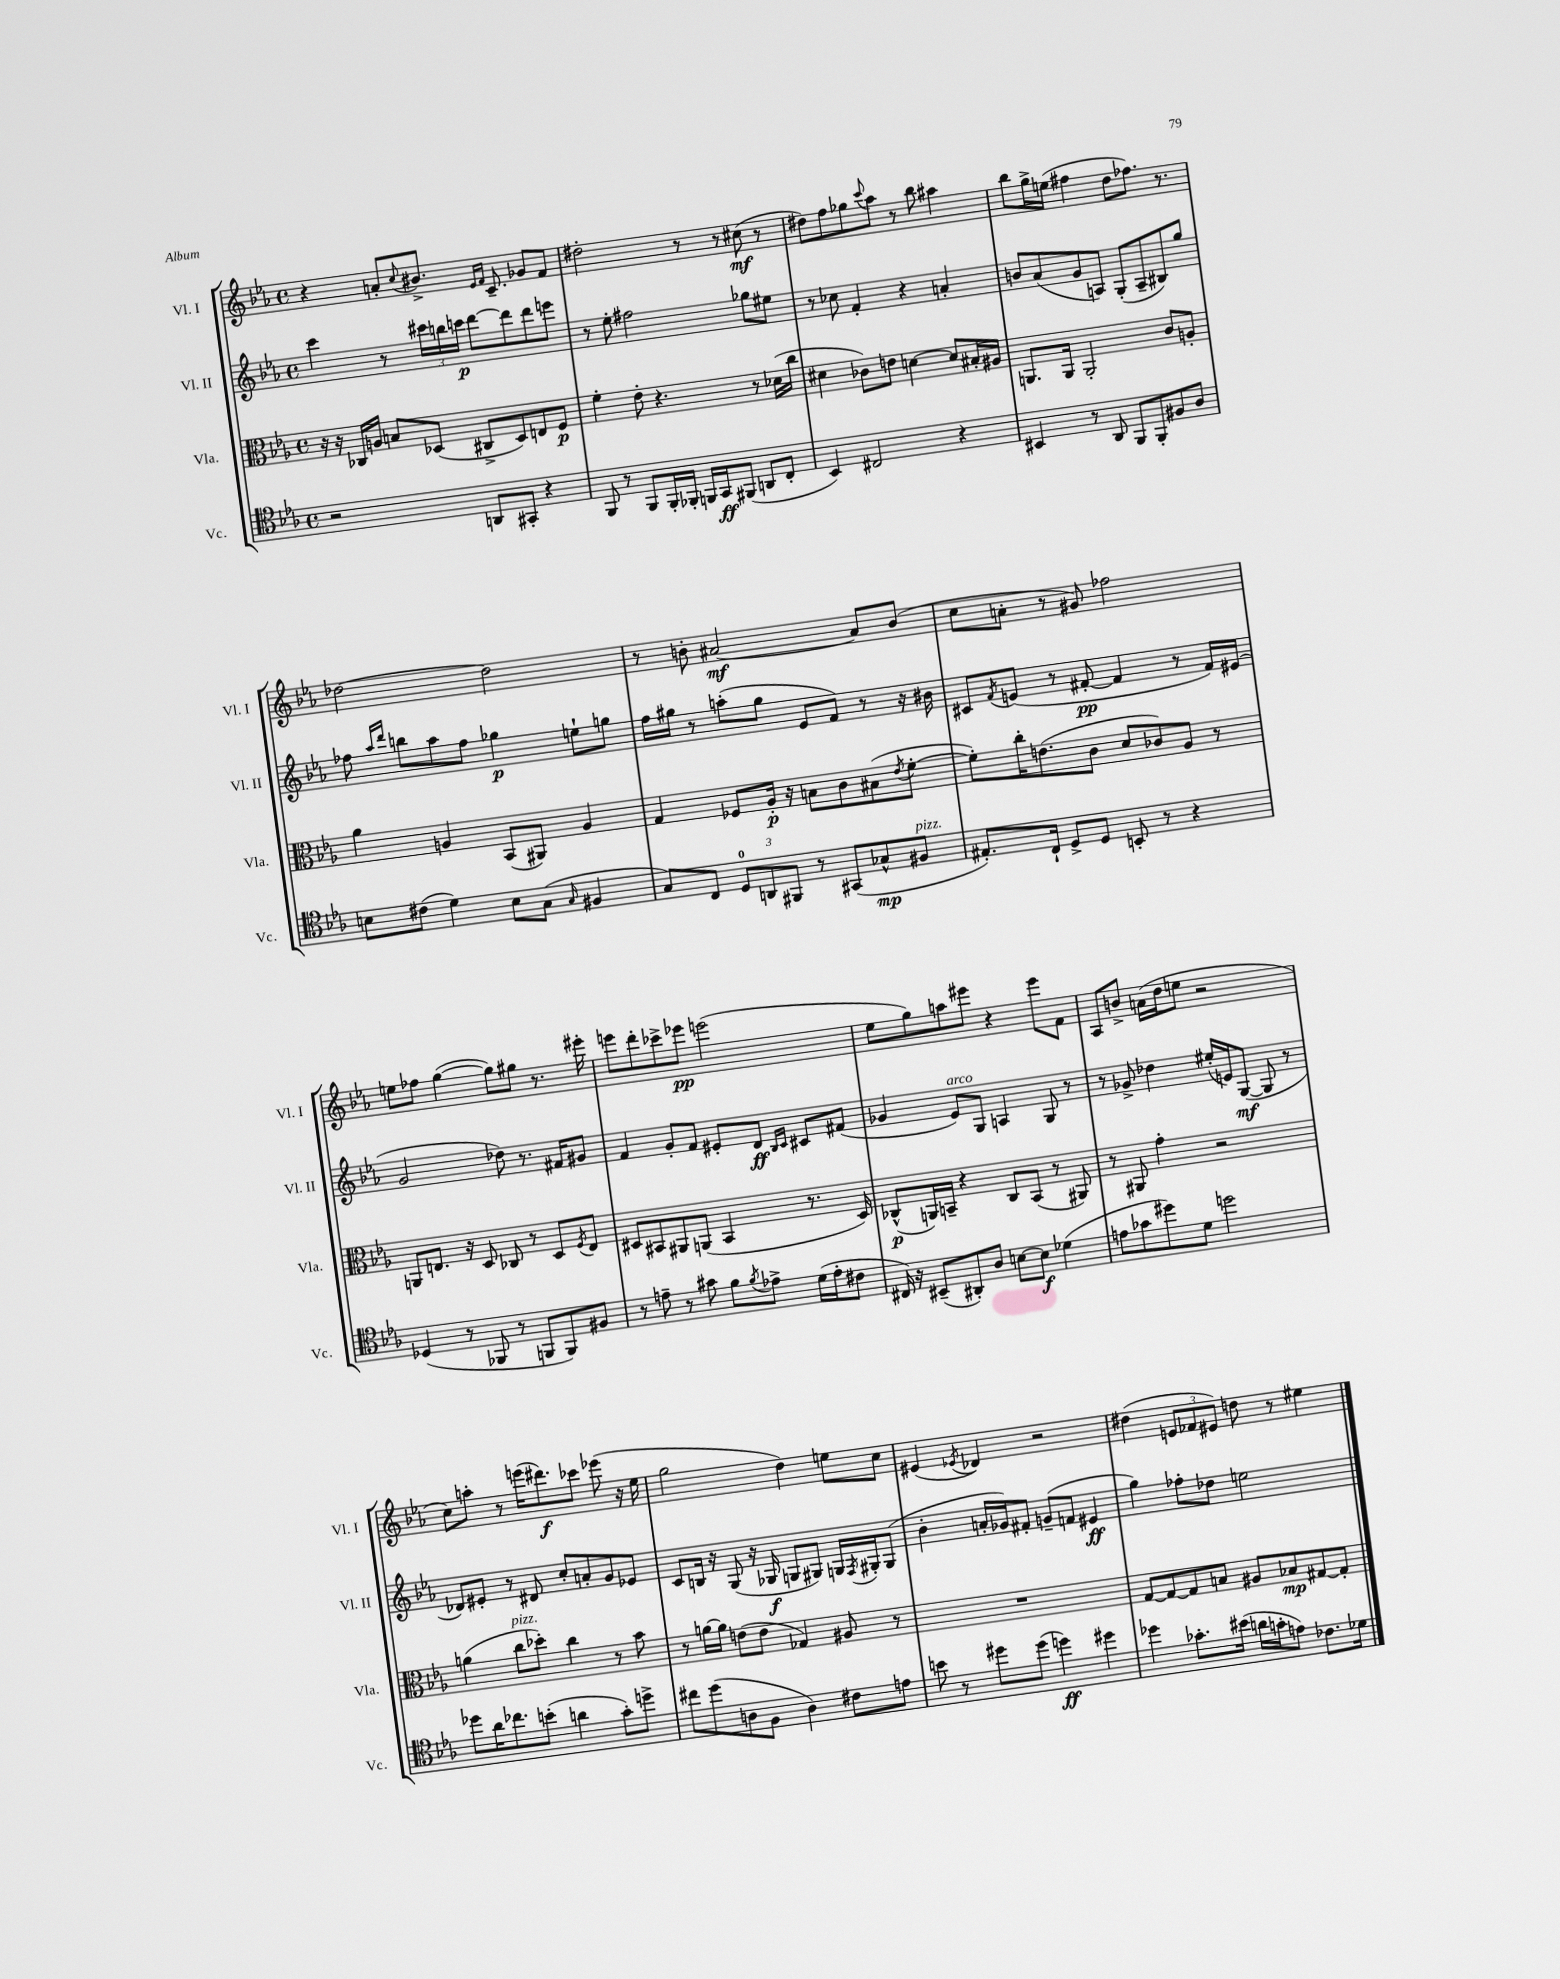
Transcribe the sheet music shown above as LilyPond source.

<<
\new StaffGroup <<
\new Staff = "s0" \with { instrumentName = "Vl. I" shortInstrumentName = "Vl. I" } {
    \clef treble \key ees \major \defaultTimeSignature \time 4/4
    r4 a'8-. \appoggiatura { c''8 } bis'8.-> \grace { ees'16 f'16 } c'8.-- ges'8 f'8 |
    dis''2-. r8 r8 cis''8\mf( r8 |
    dis''8) f''8 ges''8 \appoggiatura { c'''8 } aes''8 r8 bes''8 ais''4 |
    bes''8 g''16-> e''16( fis''4 d''8 fes''8.) r8. |
    des''2~ des''2 |
    r8 b'8-. ais'2~\mf ais'8 b'8( |
    c''8 a'8-. r8 gis'8) fes''2 |
    e''8 fes''8 g''4~( g''8) gis''8 r8. eis'''16-. |
    e'''8 d'''8-. ces'''8-> ees'''8\pp e'''2( |
    ees''8 g''8) a''8 eis'''8 r4 eis'''8 f'8 |
    aes8 b'8-> a'16( d''16 e''8 r2 |
    c''8) a''8-. r8 e'''16( dis'''8.\f) ces'''8 ees'''8( r16 ees''16 |
    g''2 d''4) e''8 c''8 |
    eis'4( \acciaccatura { ees'8 } des'4) r2 |
    dis''4( \tuplet 3/2 { e'8 fes'8 eis'8) } d''8 r8 eis''4 \bar "|." |
}
\new Staff = "s1" \with { instrumentName = "Vl. II" shortInstrumentName = "Vl. II" } {
    \clef treble \key ees \major \defaultTimeSignature \time 4/4
    c'''4 r8 \tuplet 3/2 { cis'''16 b''16 c'''16\p } d'''8~ d'''8 d'''8 e'''8 |
    r8 ees''8-. fis''2 ges''8 eis''8 |
    r8 ces''8 f'4-. r4 a'4-. |
    b'8 aes'8( g'8 a8) g8-.( a8-- bis8) g''8 |
    fes''8 \grace { aes''16 d'''16 } b''8 aes''8 fes''8 ges''4\p e''8-! g''8 |
    f''16 gis''16 r8 a''8-.( gis''8 ees'8 f'8) r8 r16 bis'16 |
    cis'8 \acciaccatura { f'8 } e'8( r8 fis'8~-.\pp fis'4 r8 fis'16) eis'16( |
    g'2 des''8) r8. fis'16 gis'8 |
    f'4 g'8-. f'8 eis'8-. d'8\ff \grace { bes16 c'16 } cis'8 fis'8( |
    ges'4 ees'8^\markup { \italic "arco" }) g8 a4 g8 r8 |
    r8 ges'8-> des''4 eis''16-.( e'16) g8~\mf( g8 r8 |
    des'8) eis'8-. r8 dis'8 c''8-. a'8-. g'8 ees'8 |
    c'8 b16 r16 g8( r16 ges16\f g8 gis8) g16 \acciaccatura { f8 } gis16-. gis8( |
    bes'4-. a'16-. ges'16) fis'8-. g'8--( f'8 eis'4\ff |
    g''4) fes''8-. des''8 e''2 \bar "|." |
}
\new Staff = "s2" \with { instrumentName = "Vla." shortInstrumentName = "Vla." } {
    \clef alto \key ees \major \defaultTimeSignature \time 4/4
    r16 r16 ces16 a16 b8 des8( cis8-> des8) e8 f8\p |
    f'4-. ees'8-. r4. r8 des'16( c''16 |
    dis'4 ces'8) e'8 d'4~ d'8 bis16-. ais16 |
    a,8. a,16 a,2-. c'8 a8-. |
    aes'4 a4 bes,8( ais,8) a4 |
    g4 fes8 aes16-.\p r16 b8 c'8 bis8( \acciaccatura { ees'8 } f'8~-. |
    f'8-.) c''16-. e'8.( c'8 d'8 ces'8) aes8 r8 |
    a,8 e8. r16 d8 ces8 r8 d8 \acciaccatura { f8 } e8 |
    dis8 bis,8 ais,8 a,8( bis,4 r8. dis16) |
    ces8-^\p( a,16) b,16-- r4 ces8 b,8( r8 ais,8) |
    r8 ais,8 g'4-. r2 |
    a'4( c''8^\markup { \italic "pizz." } des''8-.) c''4 r8 bes'8 |
    r8 a'16~ a'16 e'8( e'8 ges4) ais8 r8 |
    R1 |
    g8~ g8~ g8 b8 ais8 bes8\mp gis8~ gis8-. \bar "|." |
}
\new Staff = "s3" \with { instrumentName = "Vc." shortInstrumentName = "Vc." } {
    \clef tenor \key ees \major \defaultTimeSignature \time 4/4
    r2 a,8 gis,8-. r4 |
    f,8 r8 f,8 f,16-. fes,16-. f,16 g,16\ff fis,8( a,8 c8-. |
    bes,4) cis2 r4 |
    bis,4 r8 aes,8 f,8 f,8-. fis8 aes8 |
    b8 cis'8( d'4) b8 g8( \grace { g16 } fis4 |
    g8) c8 \tuplet 3/2 { d8-0 a,8 fis,8 } r8 gis,8( ges8-^\mp fis8^\markup { \italic "pizz." } |
    eis8.-.) c16-! d8-> d8 b,8-. r8 r4 |
    des4( r8 fes,8 r8 f,8 f,8) fis8 |
    r8 e'8-- r8 gis'8 f'8 \acciaccatura { f'8 } ees'8-> d'16( ees'16-. cis'8 |
    cis16) r16 bis,8--( ais,8-.) aes8 b8~ b8\f des'4( |
    e'8 ges'8 dis''8) d'8 d''2 |
    des''8 aes'16 ces''8. b'8-.( a'4 g'8-.) d''8-> |
    cis''8 d''8( a8 f8 a4) cis'8 e'8 |
    b'8 r8 dis''8 dis''8( d''4\ff) dis''4 |
    des''4 ges'8.-. bis'16( a'16 g'16-. e'8) ces'8. des'16 \bar "|." |
}
>>
>>
\layout { \context { \Score \remove "Bar_number_engraver" } }
